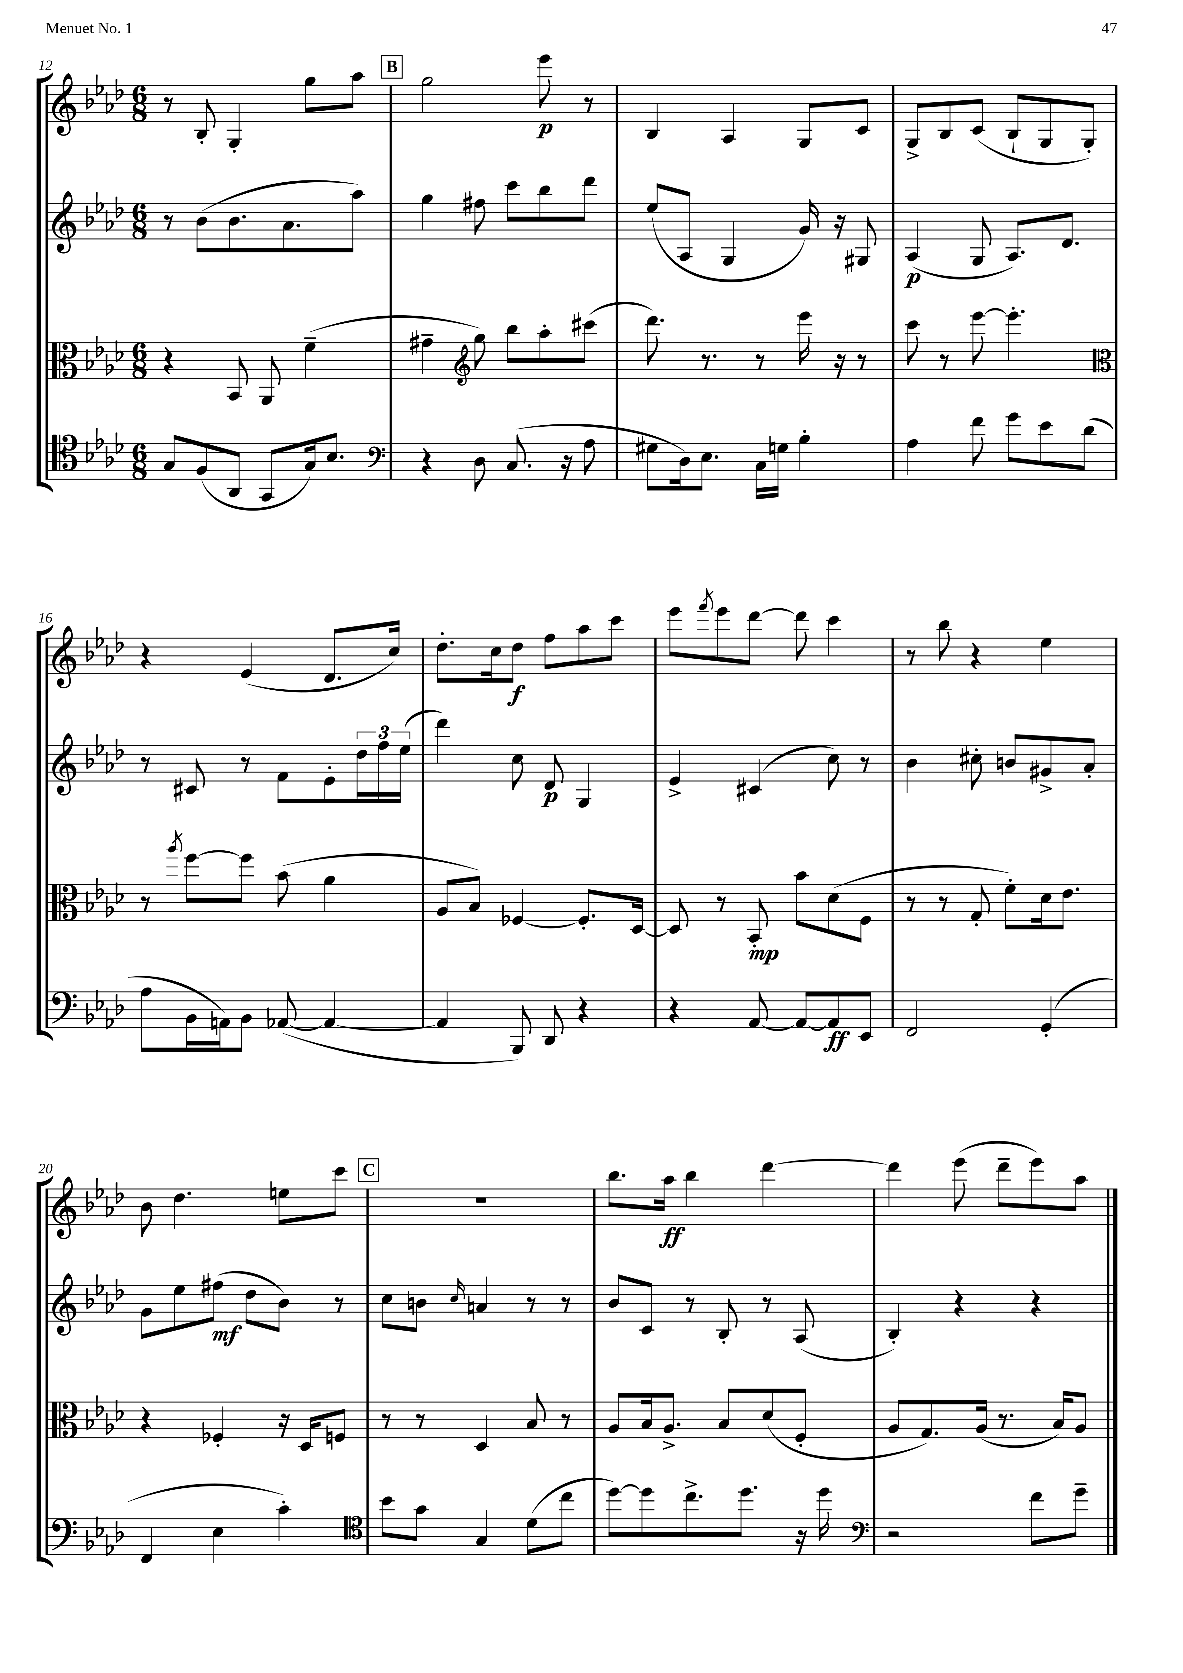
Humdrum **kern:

**kern	**kern	**kern	**kern
*staff4	*staff3	*staff2	*staff1
*clefC4	*clefC3	*clefG2	*clefG2
*k[b-e-a-d-]	*k[b-e-a-d-]	*k[b-e-a-d-]	*k[b-e-a-d-]
*M6/8	*M6/8	*M6/8	*M6/8
8G	4r	8r	8r
(8F	.	(8b-	8B-'
8AA-	8BB-	8.b-	4G'
8GG	8AA-	.	.
.	.	8.a-	.
16G)	(4f~	.	8gg
8.B-	.	.	.
.	.	8aa-)	8aa-
=	=	=	=
*clefF4	*	*	*
4r	4g#~	4gg	2gg
*	*clefG2	*	*
8D-	8gg)	8ff#	.
(8.C	8bb-	8ccc	.
.	8aa-'	8bb-	8eee-
16r	.	.	.
8A-	(8ccc#	8ddd-	8r
=	=	=	=
8G#	8.ddd-)	(8ee-	4B-
16D-)	.	8A-	.
8.E-	8.r	.	.
.	.	4G	4A-
16C	8r	.	.
16G	.	.	.
4B-'	16eee-	16g)	8G
.	16r	16r	.
.	8r	8G#	8c
=	=	=	=
4A-	8ccc	(4A-	8G^
.	8r	.	8B-
8f	[8eee-	8G	(8c
8g	4.eee-']	8.A-)	8B-`
8e-	.	.	8G
.	.	8.d-	.
(8d-	.	.	8G')
=	=	=	=
*	*clefC3	*	*
8A-	8r	8r	4r
.	8qaa-	.	.
16BB-	[8ff	8c#	.
16AA)	.	.	.
8BB-	8ff]	8r	(4e-
([8AA-	(8b-	8f	.
4AA-_	4a-	8e-'	8.d-
.	.	24dd-	.
.	.	24ff	.
.	.	.	16cc)
.	.	(24ee-	.
=	=	=	=
4AA-]	8A-	4ddd-)	8.dd-'
.	8B-)	.	.
.	.	.	16cc
8BBB-)	[4F-	8cc	8dd-
8DD-	.	8d-	8ff
4r	8.F-']	4G	8aa-
.	.	.	8ccc
.	[16D-	.	.
=	=	=	=
4r	8D-]	4e-^	8eee-
.	.	.	8qfff
.	8r	.	8eee-
[8AA-	8BB-'	(4c#	[8ddd-
8AA-_	8b-	.	8ddd-]
8AA-]	(8d-	8cc)	4ccc
8EE-	8F	8r	.
=	=	=	=
2FF	8r	4b-	8r
.	8r	.	8bb-
.	8G'	8cc#'	4r
.	8f')	8b	.
(4GG'	16d-	8g#^	4ee-
.	8.e-	.	.
.	.	8a-'	.
=	=	=	=
4FF	4r	8g	8b-
.	.	8ee-	4.dd-
4E-	4F-'	(8ff#	.
.	.	8dd-	.
4c')	16r	8b-)	8ee
.	16D-	.	.
.	8F	8r	8ccc
=	=	=	=
*clefC4	*	*	*
8b-	8r	8cc	2.r
8g	8r	8b	.
.	.	16qqcc	.
4G	4D-	4a	.
(8d-	8B-	8r	.
8cc	8r	8r	.
=	=	=	=
[8dd-)	8A-	8b-	8.bb-
8dd-]	16B-	8c	.
.	8.A-^	.	16aa-
8.cc^	.	8r	4bb-
.	8B-	8B-'	.
8.dd-	.	.	.
.	(8d-	8r	[4ddd-
16r	8F'	(8A-	.
16dd-	.	.	.
=	=	=	=
*clefF4	*	*	*
2r	8A-	4B-')	4ddd-]
.	8.G)	.	.
.	.	4r	(8eee-
.	(16A-	.	.
.	8.r	.	8ddd-~
8f	.	4r	8eee-)
.	16B-)	.	.
8g~	8A-	.	8aa-
==	==	==	==
*-	*-	*-	*-
